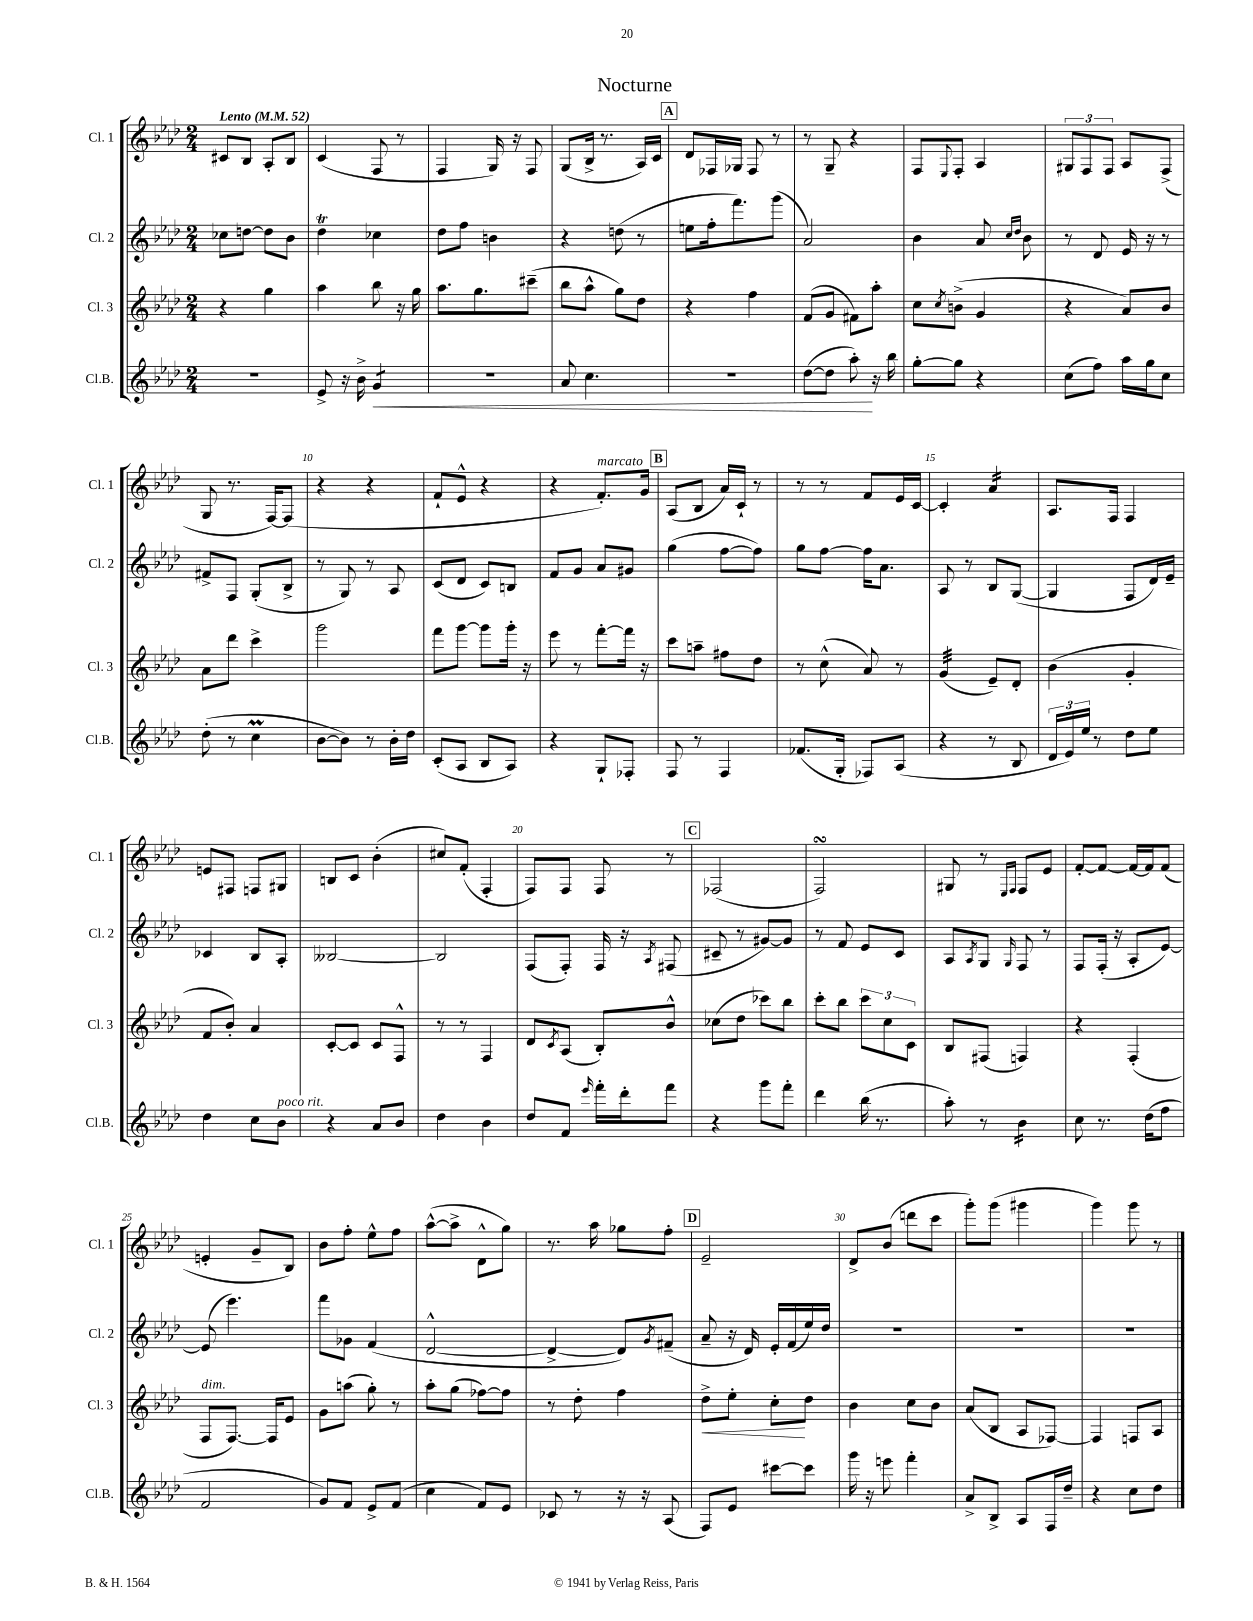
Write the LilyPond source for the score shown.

\header { title = "Nocturne" }
<<
\new StaffGroup <<
\new Staff = "s0" \with { instrumentName = "Cl. 1" shortInstrumentName = "Cl. 1" } {
    \clef treble \key aes \major \numericTimeSignature \time 2/4 \tempo "Lento" 4 = 52
    cis'8 bes8 aes8-. bes8 |
    c'4( f8 r8 |
    f4 g16) r16 f8 |
    g8( bes16-> r8. aes16) c'16 |
    \mark \markup { \box "A" } des'8 fes16 ges16 fes8 r8 |
    r8 g8-- r4 |
    f8 \appoggiatura { ees8 } f8-. aes4 |
    \tuplet 3/2 { gis8 f8 f8 } aes8 f8->( |
    g8 r8. f16~) f8( |
    r4 r4 |
    f'8-! ees'8-^ r4 |
    r4 f'8.-.^\markup { \italic "marcato" }) g'16 |
    \mark \markup { \box "B" } aes8( bes8 aes'16) c'16-! r8 |
    r8 r8 f'8 ees'16 c'16~ |
    c'4-. aes'4:16 |
    aes8. f16 f4 |
    e'8 fis8 f8 gis8 |
    b8 c'8 bes'4-.( |
    cis''8) f'8-.( f4-. |
    f8) f8 f8 r8 |
    \mark \markup { \box "C" } fes2( |
    f2\turn) |
    gis8 r8 \grace { ees16 f16 } f8 ees'8 |
    f'8~-. f'8~ f'16~ f'16 f'8( |
    e'4-. g'8-- bes8) |
    bes'8 f''8-. ees''8-^ f''8 |
    aes''8~-^( aes''8-> des'8-^ g''8) |
    r8. aes''16 ges''8 f''8-. |
    \mark \markup { \box "D" } ees'2-- |
    des'8-> bes'8( d'''8 c'''8 |
    g'''8-.) g'''8( gis'''4 |
    g'''4) g'''8 r8 \bar "|." |
}
\new Staff = "s1" \with { instrumentName = "Cl. 2" shortInstrumentName = "Cl. 2" } {
    \clef treble \key aes \major \numericTimeSignature \time 2/4
    ces''8 d''8~ d''8 bes'8 |
    des''4\trill ces''4 |
    des''8 f''8 b'4 |
    r4 d''8( r8 |
    \mark \markup { \box "A" } e''8 f''16-. f'''8.) g'''8( |
    aes'2) |
    bes'4 aes'8 \grace { c''16 des''16 } bes'8 |
    r8 des'8 ees'16 r16 r8 |
    fis'8-> f8 g8-.( bes8-> |
    r8 g8) r8 aes8 |
    c'8( des'8 c'8) b8 |
    f'8 g'8 aes'8 gis'8 |
    \mark \markup { \box "B" } g''4( f''8~ f''8) |
    g''8 f''8~ f''16 aes'8. |
    aes8 r8 bes8 g8~( |
    g4 f8 des'16) ees'16-- |
    ces'4 bes8 aes8-. |
    beses2~ |
    beses2 |
    f8( f8-.) f16 r16 \acciaccatura { aes8 } fis8( |
    \mark \markup { \box "C" } cis'8-- r8 gis'8~) gis'8 |
    r8 f'8 ees'8 c'8 |
    aes8 \acciaccatura { aes8 } g8 \grace { g16 } f8 r8 |
    f8 f16-.( r16 aes8-. ees'8~) |
    ees'8( ees'''4.) |
    f'''8 ges'8 f'4( |
    des'2~-^ |
    des'4~-> des'8) \acciaccatura { g'8 } fis'8--( |
    \mark \markup { \box "D" } aes'8-- r16 des'16) ees'16-. f'16( ees''16) des''16 |
    R2 |
    R2 |
    R2 \bar "|." |
}
\new Staff = "s2" \with { instrumentName = "Cl. 3" shortInstrumentName = "Cl. 3" } {
    \clef treble \key aes \major \numericTimeSignature \time 2/4
    r4 g''4 |
    aes''4 bes''8 r16 g''16 |
    aes''8. g''8. cis'''8--( |
    bes''8 aes''8-^ g''8) des''8 |
    \mark \markup { \box "A" } r4 f''4 |
    f'8( g'8 fis'8) aes''8-. |
    c''8 \acciaccatura { c''8 } b'8->( g'4 |
    r4 aes'8) bes'8 |
    aes'8 des'''8 c'''4-> |
    g'''2 |
    f'''8 g'''8~ g'''8 g'''16-. r16 |
    ees'''8 r8 f'''8~-. f'''16 r16 |
    \mark \markup { \box "B" } c'''8 a''8-- fis''8 des''8 |
    r8 c''8-^( aes'8) r8 |
    g'4:32( ees'8--) des'8-. |
    bes'4( g'4-. |
    f'8 bes'8-.) aes'4 |
    c'8~-. c'8 c'8 f8-^ |
    r8 r8 f4 |
    des'8 \acciaccatura { c'8 } aes8( bes8-.) bes'8-^ |
    \mark \markup { \box "C" } ces''8( des''8 ces'''8) bes''8 |
    c'''8-. bes''8 \tuplet 3/2 { c'''8 c''8 c'8 } |
    bes8 fis8( f4) |
    r4 f4-.( |
    f8^\markup { \italic "dim." } f8.~) f16 ees'8 |
    g'8 a''8( g''8-.) r8 |
    aes''8-. g''8( fes''8~) fes''8 |
    r8 des''8-. f''4 |
    \mark \markup { \box "D" } des''8->\< ees''8-. c''8-.\! des''8 |
    bes'4 c''8 bes'8 |
    aes'8( bes8 aes8 fes8~) |
    fes4 f8 aes8 \bar "|." |
}
\new Staff = "s3" \with { instrumentName = "Cl.B." shortInstrumentName = "Cl.B." } {
    \clef treble \key aes \major \numericTimeSignature \time 2/4
    R2 |
    ees'8-> r16 bes'16-> g'4:8\< |
    r2 |
    aes'8 c''4. |
    \mark \markup { \box "A" } R2 |
    des''8~( des''8 aes''8-.\!) r16 bes''16 |
    g''8~-. g''8 r4 |
    c''8( f''8) aes''16 g''16 c''8 |
    des''8-.( r8 c''4\prall |
    bes'8~ bes'8) r8 bes'16-. des''16 |
    c'8-.( aes8 bes8 aes8) |
    r4 g8-! fes8-. |
    \mark \markup { \box "B" } f8 r8 f4 |
    fes'8.( g16-. fes8) aes8( |
    r4 r8 bes8 |
    \tuplet 3/2 { des'16 ees'16) ees''16 } r8 des''8 ees''8 |
    des''4 c''8 bes'8^\markup { \italic "poco rit." } |
    r4 aes'8 bes'8 |
    des''4 bes'4 |
    des''8 f'8 \grace { ees'''16 } f'''16-. des'''16-. f'''8 |
    \mark \markup { \box "C" } r4 g'''8 f'''8-. |
    des'''4 bes''16( r8. |
    aes''8-.) r8 bes'4:16 |
    c''8 r8. des''16( f''8 |
    f'2 |
    g'8) f'8 ees'8-> f'8( |
    c''4 f'8) ees'8 |
    ces'8 r8 r16 r16 aes8( |
    \mark \markup { \box "D" } f8) ees'8 cis'''8~ cis'''8 |
    g'''16 r16 e'''8 f'''4-. |
    aes'8-> bes8-> aes8 f16 des''16-- |
    r4 c''8 des''8 \bar "|." |
}
>>
>>
\layout { \context { \Score \override BarNumber.break-visibility = ##(#f #t #t) barNumberVisibility = #(every-nth-bar-number-visible 5) } }
